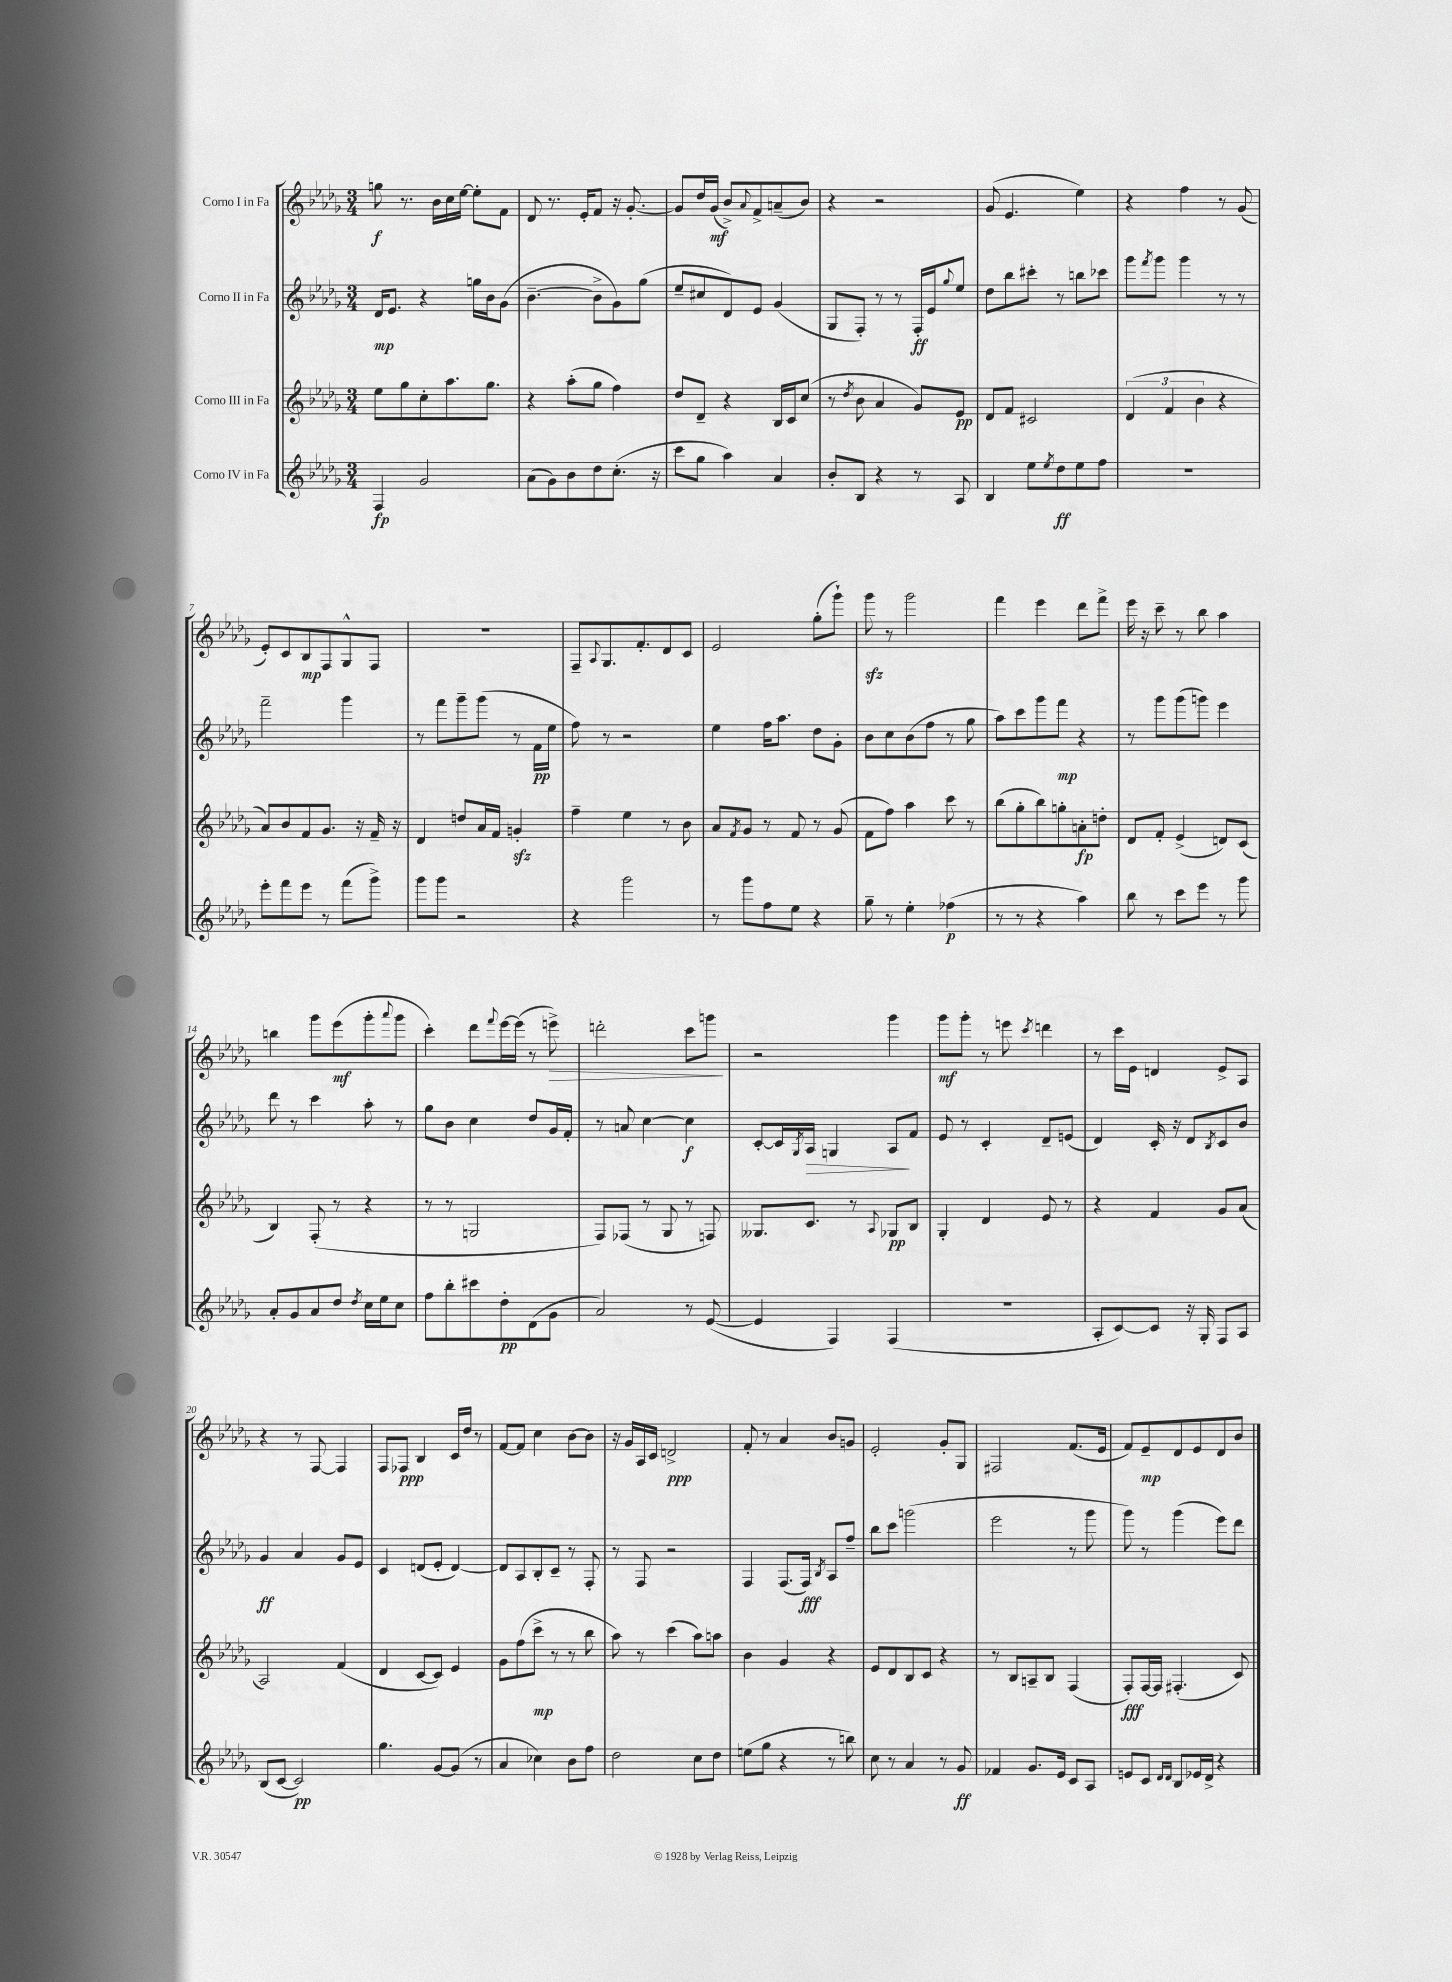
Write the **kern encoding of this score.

**kern	**kern	**kern	**kern
*staff4	*staff3	*staff2	*staff1
*clefG2	*clefG2	*clefG2	*clefG2
*k[b-e-a-d-g-]	*k[b-e-a-d-g-]	*k[b-e-a-d-g-]	*k[b-e-a-d-g-]
*M3/4	*M3/4	*M3/4	*M3/4
4F	8ee-	16d-	8gg
.	.	8.e-	.
.	8gg-	.	8.r
2g-	8cc'	4r	.
.	.	.	16b-
.	8.aa-	.	16cc
.	.	.	[16ee-
.	.	16gg	8ee-']
.	8.gg-	16b-	.
.	.	(8g-	8f
=	=	=	=
(8a-	4r	[4.b-~	8d-
8g-)	.	.	8.r
8b-	(8aa-'	.	.
.	.	.	16e-'
8dd-	8gg-	8b-^]	8f
(8.cc'	4ff)	8g-)	16r
.	.	.	[8.g-'
.	.	(8gg-	.
16r	.	.	.
=	=	=	=
8ccc	8dd-	8ee-~	8g-]
8gg-	8d-~	8cc#	16dd-
.	.	.	(16g-
4aa-)	4r	8d-)	8b-^)
.	.	.	8qqa-
.	.	8e-	8f^
4a-	16B-	(4g-	(8a~
.	16c	.	.
.	(8cc	.	8b-)
=	=	=	=
8b-'	8r	8G-	4r
.	8qdd-	.	.
8B-	8b-	8F')	.
4r	4a-	8r	2r
.	.	8r	.
8r	8g-)	16F'	.
.	.	16e-	.
.	.	8qqgg-	.
8A-	8e-	8ee-	.
=	=	=	=
4B-	8d-	8dd-	(8g-
.	8f	8bb-	4.e-
8ee-	2c#	8ccc#'	.
8qee-	.	.	.
8dd-	.	8r	.
8ee-	.	8bb	4ee-)
8ff	.	8ccc-	.
=	=	=	=
2.r	(6d-	8ggg-	4r
.	.	8qfff	.
.	.	8ggg-	.
.	6f	.	.
.	.	4ggg-	4ff
.	6b-	.	.
.	4r	8r	8r
.	.	8r	(8g-
=	=	=	=
8eee-'	8a-)	2fff~	8e-')
8fff	8b-	.	8c
8eee-	8f	.	8B-
8r	8.g-	.	8F
(8fff	.	4ggg-	8G-^^
.	16r	.	.
8ggg-^)	16f~	.	8F
.	16r	.	.
=	=	=	=
8ggg-	4d-	8r	2.r
8ggg-	.	8fff	.
2r	8dd	8ggg-~	.
.	16a-	(8ggg-	.
.	16f	.	.
.	4g'	8r	.
.	.	16f	.
.	.	16ee-	.
=	=	=	=
4r	4ff~	8ff)	8F~
.	.	.	8qqA-
.	.	8r	8.G-
2ggg-	4ee-	2r	.
.	.	.	8.f'
.	8r	.	8d-
.	8b-	.	8c
=	=	=	=
8r	8a-	4ee-	2e-
.	8qf	.	.
8ggg-	8g-	.	.
8ff	8r	16ff	.
.	.	8.aa-	.
8ee-	8f	.	.
4r	8r	8dd-	(8gg-'
.	(8g-	8g-'	8ggg-`)
=	=	=	=
8gg-~	8f	8b-	8ggg-
8r	8ff)	8cc	8r
4ee-'	4aa-	(8b-	2ggg-
.	.	8ff	.
(4ff-	8ccc	8r	.
.	8r	8gg-	.
=	=	=	=
8r	(8bb-	8aa-)	4fff
8r	8gg-'	8ccc	.
4r	8bb-)	8ggg-	4eee-
.	8gg'	8fff	.
4aa-)	8a'	4r	8ddd-
.	8dd'	.	8fff^
=	=	=	=
8bb-	8d-	8r	16eee-
.	.	.	16r
8r	8f'	8ggg-	8ccc~
8ccc	(4e-^	(8ggg-	8r
8eee-	.	8ggg)	8bb-
8r	8d)	4eee-	4aa-
8ggg-	(8c	.	.
=	=	=	=
8a-'	4B-)	8ddd-	4bb
8g-	.	8r	.
8a-	(8F'	4ccc	8ggg-
8dd-	8r	.	(8eee-
8qdd-	.	.	.
16cc	4r	8aa-'	8ggg-'
16ee-	.	.	.
.	.	.	8qqaaa-
8cc	.	8r	8ggg-
=	=	=	=
8ff	8r	8gg-	4ccc')
8bb-'	8r	8b-	.
8ccc#	2G	4cc	8ddd-
.	.	.	8qqfff
8dd-'	.	.	[16eee-
.	.	.	(16eee-]
(8d-	.	8dd-	8r
8g-	.	16g-	8eee^)
.	.	16f'	.
=	=	=	=
2a-)	8F)	8r	2ddd'
.	(8F-	8a	.
.	8r	[4cc	.
.	8G-	.	.
8r	8r	4cc]	8ccc
([8e-	8F)	.	8ggg
=	=	=	=
4e-]	8.G--	[8c'	2r
.	.	16c]	.
.	.	8qG-	.
.	8.c	16A-	.
4F)	.	4G	.
.	8r	.	.
.	8qqA-	.	.
(4F	8G-	8A-	4ggg-
.	8B-	8f	.
=	=	=	=
2.r	4G-'	8e-	8ggg-
.	.	8r	8ggg-'
.	4d-	4c'	8r
.	.	.	8eee
.	.	.	8qccc
.	8e-	8d-~	4ddd
.	8r	(8e	.
=	=	=	=
8A-'	4r	4d-)	8r
[8c)	.	.	16ccc
.	.	.	16e-
8c]	4f	16c'	4d
.	.	16r	.
16r	.	8d-	.
16G-'	.	.	.
.	.	8qB-	.
8F	8g-	8c	8e-^
8A-	(8a-	8b-	8A-
=	=	=	=
(8B-	2A-)	4g-	4r
[8c	.	.	.
2c])	.	4a-	8r
.	.	.	[8F
.	(4f	8g-	4F]
.	.	8e-	.
=	=	=	=
4.gg-	4d-	4c	8F
.	.	.	8F-
.	[8c	(8d	4B-
[8g-	8c])	8e-'	.
(8g-]	4e-	[4d)	16c
.	.	.	16dd-
8r	.	.	8r
=	=	=	=
4a-	8g-	8d]	[8f
.	(8ff	8A-	8f]
4cc-)	8ccc^	8B-'	4cc
.	8r	8c~	.
8b-	8r	8r	[8b-
8ff	8bb-	8F'	8b-]
=	=	=	=
2dd-	8aa-)	8r	16r
.	.	.	16g-
.	8r	8F	16A-
.	.	.	16c
.	(4ccc	2r	2d^
8cc	8aa-)	.	.
8dd-	8aa	.	.
=	=	=	=
(8ee	4b-	4F	8f'
8gg-	.	.	8r
4r	4g-	(8.F	4a-
.	.	16F)	.
.	.	8qB-	.
8r	4r	8A-	8b-
8bb)	.	8ff~	8g
=	=	=	=
8cc	8e-	8bb-	2e-'
8r	8d-	8ccc	.
4a-	8B-	(2ggg	.
.	8c	.	.
8r	4r	.	8g-'
8g-	.	.	8G-
=	=	=	=
4f-	8r	2eee-	2F#
.	8B-	.	.
8.g-	8A~	.	.
.	8B-	.	.
16e-	.	.	.
8c	(4F	8r	(8.f
8A-	.	8ggg-	.
.	.	.	16e-
=	=	=	=
8e	8F')	8ggg-)	8f)
8c	[16F	8r	8e-~
.	16F]	.	.
16qqd-	.	.	.
16qqd-	.	.	.
8B-	(4.F#'	(4ggg-	8d-
16e-	.	.	8e-
16d-^	.	.	.
4r	.	8eee-)	8d-
.	8c)	8ddd-	8b-
==	==	==	==
*-	*-	*-	*-
